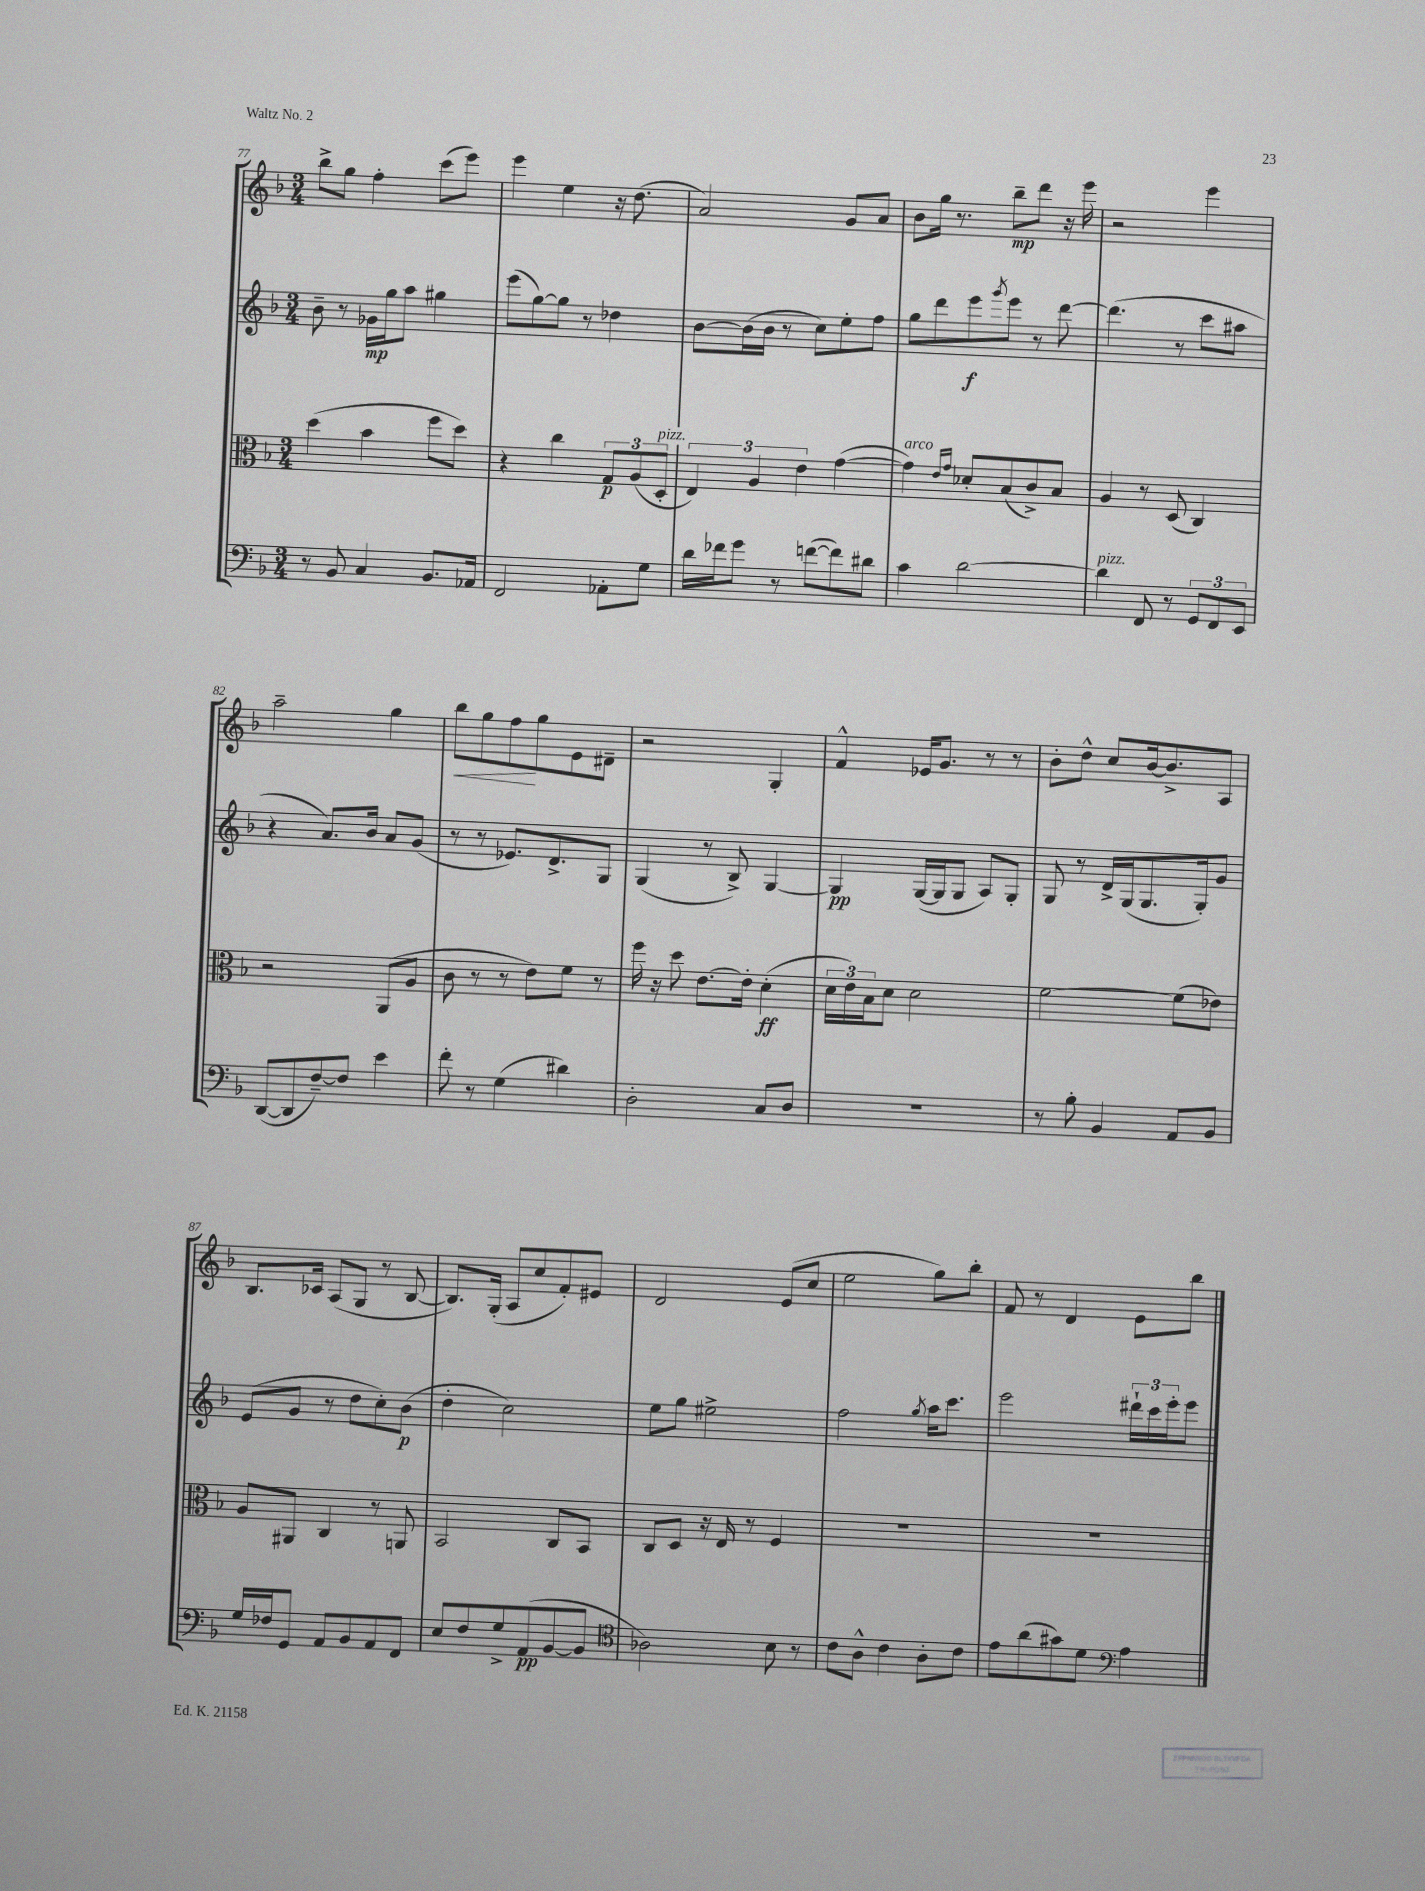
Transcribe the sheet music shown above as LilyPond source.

<<
\new StaffGroup <<
\new Staff = "s0" {
    \clef treble \key f \major \numericTimeSignature \time 3/4
    bes''8-> g''8 f''4-. c'''8( e'''8) |
    e'''4 e''4 r16 d''8.( |
    a'2) g'8 a'8 |
    bes'8 g''16 r8. bes''8--\mp d'''8 r16 e'''16 |
    r2 e'''4 |
    a''2-- g''4 |
    bes''8\< g''8 f''8\! g''8 e'8 dis'8-- |
    r2 g4-. |
    f'4-^ ees'16 g'8. r8 r8 |
    bes'8-. d''8-^ c''8 bes'16~ bes'8.-> a8 |
    bes8. ces'16 a8( g8 r8 bes8~ |
    bes8.) g16-.( a8 c''8 f'8-.) eis'8 |
    d'2 e'8( c''8 |
    e''2 g''8) bes''8-. |
    f'8 r8 d'4 e'8 bes''8 \bar "|." |
}
\new Staff = "s1" {
    \clef treble \key f \major \numericTimeSignature \time 3/4
    bes'8-- r8 ges'16\mp g''16 a''8 gis''4 |
    e'''8( g''8~) g''8 r8 des''4 |
    bes'8~ bes'16( bes'16 r8 c''8) e''8-. f''8 |
    g''8 d'''8 e'''8\f \acciaccatura { g'''8 } e'''8 r8 d'''8~ |
    d'''4.( r8 c'''8 ais''8 |
    r4 a'8.) bes'16 a'8 g'8( |
    r8 r8 ees'8.) d'8.-> g8 |
    g4( r8 bes8->) g4~ |
    g4\pp g16~( g16 g8 a8) g8-. |
    g8 r8 d'16-> g16( g8. g16-.) g'8 |
    e'8( g'8 r8 d''8 c''8-.) bes'8\p( |
    d''4-. c''2) |
    e''8 g''8 eis''2-> |
    f''2 \acciaccatura { g''8 } a''16 c'''8. |
    e'''2 \tuplet 3/2 { dis'''16-! c'''16 e'''16-. } e'''8 \bar "|." |
}
\new Staff = "s2" {
    \clef alto \key f \major \numericTimeSignature \time 3/4
    d''4( bes'4 f''8 d''8) |
    r4 c''4 \tuplet 3/2 { g8\p a8( d8-.^\markup { \italic "pizz." } } |
    \tuplet 3/2 { e4) a4 e'4 } g'4~( |
    g'4^\markup { \italic "arco" }) \grace { e'16 g'16 } des'8-. bes8( c'8->) bes8 |
    a4 r8 d8( c4) |
    r2 a,8( a8 |
    c'8 r8 r8 e'8) f'8 r8 |
    f''16 r16 d''8 e'8.~ e'16-. d'4-.\ff( |
    \tuplet 3/2 { d'16 e'16) bes16 } d'8 d'2 |
    f'2~ f'8( ees'8) |
    a8 ais,8 c4 r8 a,8 |
    bes,2 c8 bes,8 |
    c8 d8 r16 e16 r8 f4 |
    R2. |
    R2. \bar "|." |
}
\new Staff = "s3" {
    \clef bass \key f \major \numericTimeSignature \time 3/4
    r8 bes,8 c4 bes,8. aes,16 |
    f,2 aes,8-. g8 |
    d'16 fes'16 g'8 r8 f'8~( f'8) dis'8 |
    c'4 d'2~ |
    d'4^\markup { \italic "pizz." } f,8 r8 \tuplet 3/2 { g,8 f,8 e,8 } |
    d,8~( d,8 f8~--) f8 e'4 |
    f'8-. r8 g4( dis'4) |
    d2-. c8 d8 |
    R2. |
    r8 bes8-. bes,4 a,8 bes,8 |
    g16 fes16 g,8 a,8 bes,8 a,8 f,8 |
    e8 f8 g8-> a,8\pp( bes,8~ bes,8 |
    \clef tenor aes2) bes8 r8 |
    c'8 a8-^ c'4 a8-. c'8 |
    e'8 a'8( gis'8) d'8 \clef bass a4 \bar "|." |
}
>>
>>
\layout { \context { \Score currentBarNumber = #77 } }
